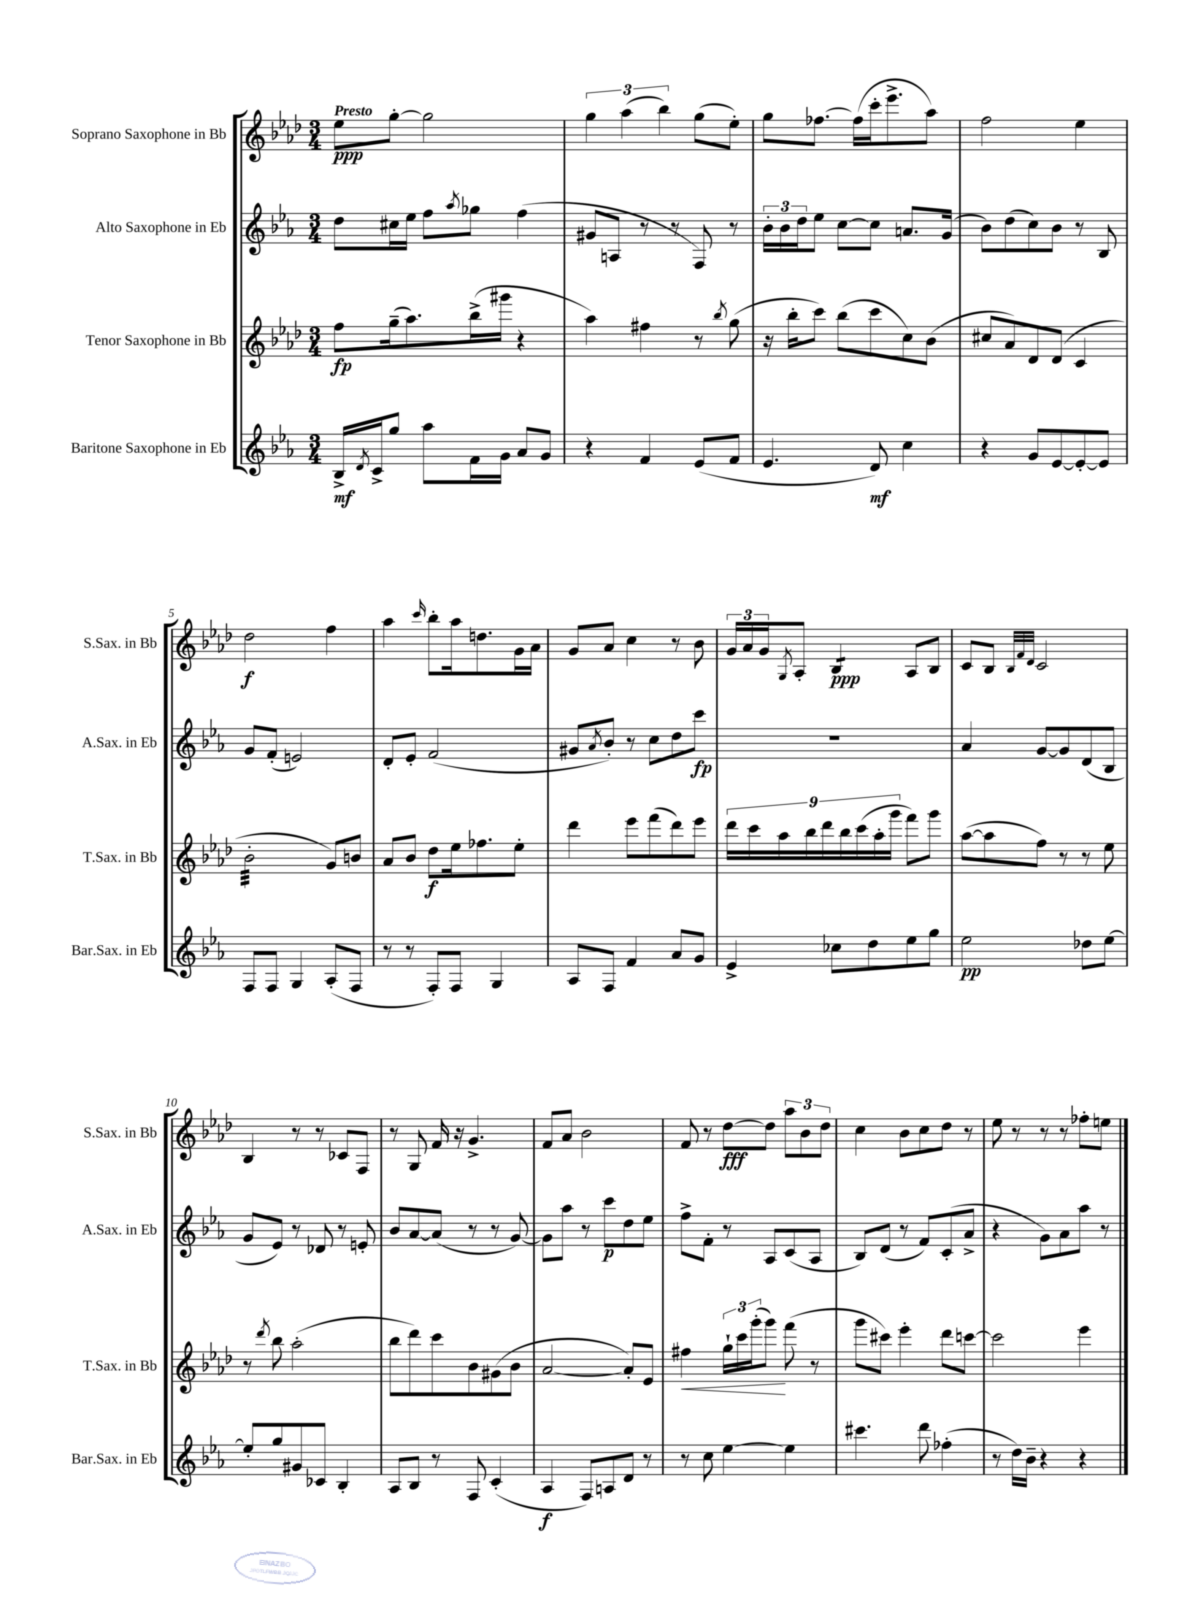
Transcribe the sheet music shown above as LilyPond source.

<<
\new StaffGroup <<
\new Staff = "s0" \with { instrumentName = "Soprano Saxophone in Bb" shortInstrumentName = "S.Sax. in Bb" } {
    \clef treble \key aes \major \numericTimeSignature \time 3/4 \tempo "Presto"
    ees''8\ppp g''8~-. g''2 |
    \tuplet 3/2 { g''4 aes''4( bes''4) } g''8( ees''8-.) |
    g''8 fes''8.~ fes''16( c'''16-. ees'''8.-> aes''8) |
    f''2 ees''4 |
    des''2\f f''4 |
    aes''4 \grace { c'''16 } bes''8-. aes''16 d''8. g'16 aes'16 |
    g'8 aes'8 c''4 r8 bes'8 |
    \tuplet 3/2 { g'16 aes'16 g'16 } \acciaccatura { g8 } aes8-. bes4:8\ppp aes8 bes8 |
    c'8 bes8 \grace { bes32 f'32 des'32 } c'2 |
    bes4 r8 r8 ces'8 f8 |
    r8 g8 f'16 r16 g'4.-> |
    f'8 aes'8 bes'2 |
    f'8 r8 des''8~\fff des''8 \tuplet 3/2 { aes''8 bes'8 des''8 } |
    c''4 bes'8 c''8 des''8 r8 |
    ees''8 r8 r8 r8 fes''8-. e''8 \bar "|." |
}
\new Staff = "s1" \with { instrumentName = "Alto Saxophone in Eb" shortInstrumentName = "A.Sax. in Eb" } {
    \clef treble \key ees \major \numericTimeSignature \time 3/4
    d''8 cis''16 ees''16 f''8 \acciaccatura { aes''8 } ges''8 f''4( |
    gis'8 a8 r8 r8 f8) r8 |
    \tuplet 3/2 { bes'16-. bes'16 d''16 } ees''8 c''8~ c''8 a'8. g'16( |
    bes'8) d''8( c''8) bes'8 r8 bes8 |
    g'8 f'8-.( e'2) |
    d'8-. ees'8-. f'2( |
    gis'8 \acciaccatura { aes'8 } bes'8-.) r8 c''8 d''8 c'''8\fp |
    R2. |
    aes'4 g'8~ g'8 d'8( bes8 |
    g'8 ees'8) r8 des'8 r8 e'8-. |
    bes'8 aes'8~ aes'8( r8 r8 g'8~) |
    g'8 aes''8 r8 c'''8\p d''8 ees''8 |
    f''8-> f'8-. r8 aes8 c'8( aes8 |
    bes8) d'8( r8 f'8) c'8-.( aes'8-> |
    r4 g'8) aes'8 aes''8 r8 \bar "|." |
}
\new Staff = "s2" \with { instrumentName = "Tenor Saxophone in Bb" shortInstrumentName = "T.Sax. in Bb" } {
    \clef treble \key aes \major \numericTimeSignature \time 3/4
    f''8\fp g''16--( aes''8.) bes''16->( gis'''16 r4 |
    aes''4) fis''4 r8 \acciaccatura { bes''8 } g''8( |
    r16 bes''16-. c'''8) bes''8( c'''8 c''8) bes'8( |
    cis''8 aes'8) des'8 des'8( c'4 |
    bes'2:32-. g'8) b'8 |
    aes'8 bes'8 des''8\f ees''16 fes''8. ees''8-. |
    des'''4 ees'''8 f'''8( des'''8) ees'''8 |
    \tuplet 9/8 { des'''16 c'''16 aes''16 bes''16 des'''16 bes''16 c'''16( aes''16-. g'''16 } f'''8) g'''8 |
    aes''8~( aes''8 f''8) r8 r8 ees''8 |
    r8 \acciaccatura { des'''8 } bes''8 aes''2-.( |
    bes''8 des'''8) c'''8 bes'8 gis'8( bes'8 |
    aes'2~ aes'8-.) ees'8 |
    fis''4\< \tuplet 3/2 { g''16-! c'''16 g'''16-.( } g'''8\!) f'''8( r8 |
    g'''8 cis'''8) ees'''4-. des'''8 c'''8~ |
    c'''2 ees'''4 \bar "|." |
}
\new Staff = "s3" \with { instrumentName = "Baritone Saxophone in Eb" shortInstrumentName = "Bar.Sax. in Eb" } {
    \clef treble \key ees \major \numericTimeSignature \time 3/4
    bes16->\mf \acciaccatura { d'8 } c'16-> g''8 aes''8 f'16 g'16 aes'8 g'8 |
    r4 f'4 ees'8( f'8 |
    ees'4. d'8\mf) c''4 |
    r4 g'8 ees'8~ ees'8~-. ees'8 |
    f8 f8 g4 aes8-.( f8 |
    r8 r8 f8-.) f8 g4 |
    aes8 f8 f'4 aes'8 g'8 |
    ees'4-> ces''8 d''8 ees''8 g''8 |
    ees''2\pp des''8 ees''8~ |
    ees''8-. g''8 gis'8 ces'8 bes4-. |
    aes8 bes8 r8 f8 c'4-.( |
    aes4\f f8) a8 d'8 r8 |
    r8 c''8 ees''4~ ees''4 |
    cis'''4. d'''8 fes''4-.( |
    r8 d''16) bes'16-- r4 r4 \bar "|." |
}
>>
>>
